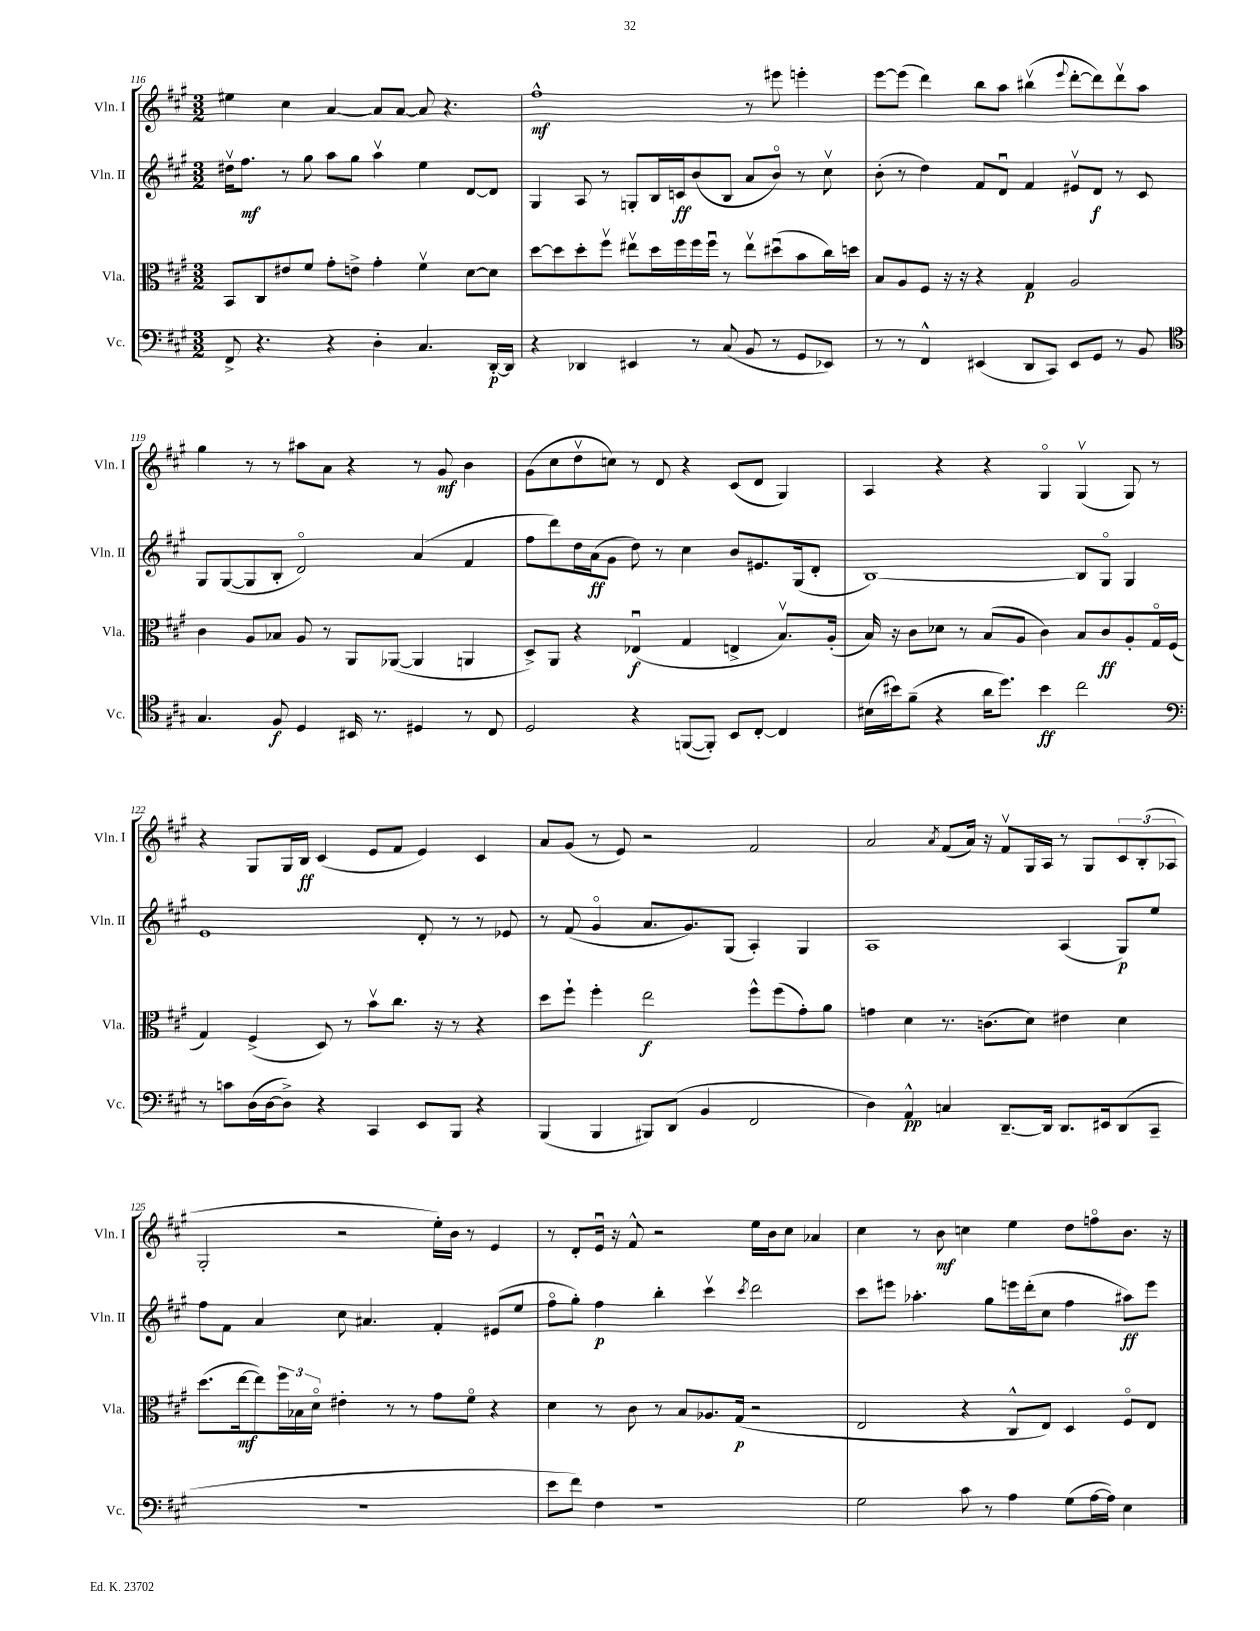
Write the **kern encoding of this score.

**kern	**dynam	**kern	**dynam	**kern	**dynam	**kern	**dynam
*part4	*part4	*part3	*part3	*part2	*part2	*part1	*part1
*staff4	*staff4	*staff3	*staff3	*staff2	*staff2	*staff1	*staff1
*I"Vc.	*	*I"Vla.	*	*I"Vln. II	*	*I"Vln. I	*
*I'Vc.	*	*I'Vla.	*	*I'Vln. II	*	*I'Vln. I	*
*clefF4	*	*clefC3	*	*clefG2	*	*clefG2	*
*k[f#c#g#]	*	*k[f#c#g#]	*	*k[f#c#g#]	*	*k[f#c#g#]	*
*M3/2	*	*M3/2	*	*M3/2	*	*M3/2	*
=116	=116	=116	=116	=116	=116	=116	=116
8FF#^/	.	8BB/L	.	16dd#Xv\KL	.	4ee#X\	.
.	.	.	.	8.ff#\J	mf	.	.
4.r	.	8C#/	.	.	.	.	.
.	.	8e#X/	.	8r	.	4cc#\	.
.	.	8f#/J	.	8gg#\	.	.	.
4r	.	8g#'\L	.	8aa\L	.	[4a/	.
.	.	8en^\J	.	8gg#\J	.	.	.
4D'\	.	4g#'\	.	4aav\	.	8a/L]	.
.	.	.	.	.	.	[8a/J	.
4.C#/	.	4f#v\	.	4ee\	.	8a/]	.
.	.	.	.	.	.	4.r	.
.	.	[8d\L	.	[8d/L	.	.	.
[16DD'/LL	p	8d\J]	.	8d/J]	.	.	.
16DD/JJ]	.	.	.	.	.	.	.
=117	=117	=117	=117	=117	=117	=117	=117
4r	.	[8dd\L	.	4G#/	.	1ff#^^	mf
.	.	8dd\]	.	.	.	.	.
4DD-X/	.	8dd'\	.	8A/	.	.	.
.	.	8ff#v\J	.	8r	.	.	.
4EE#X/	.	8ee#Xv\L	.	8Gn'/L	.	.	.
.	.	16dd\L	.	16B/L	.	.	.
.	.	16ff#\	.	16cn/J	ff	.	.
8r	.	16ff#\	.	(8b/	.	.	.
.	.	16ff#u\JJ	.	.	.	.	.
(8C#/	.	8r	.	8B/J	.	.	.
8BB/	.	8ee#v\L	.	8a/L	.	8r	.
8r	.	(8dd#Xu\	.	8b/J)	.	8eee#X\	.
8GG#/L	.	8b\	.	8r	.	4eeen'\	.
8EE-X/J)	.	16cc#\L)	.	8cc#v\	.	.	.
.	.	16ddn\JJ	.	.	.	.	.
=118	=118	=118	=118	=118	=118	=118	=118
8r	.	8B/L	.	(8b'\	.	[8eee\L	.
8r	.	8A/	.	8r	.	(8eee\J]	.
4FF#^^/	.	8F#/J	.	4dd\)	.	4ddd\)	.
.	.	16r	.	.	.	.	.
.	.	16r	.	.	.	.	.
(4EE#X/	.	4r	.	8f#/L	.	8bb\L	.
.	.	.	.	8du/J	.	8aa\J	.
8DD/L	.	4G#/	p	4f#/	.	(4bb#Xv\	.
8CC#/J)	.	.	.	.	.	.	.
.	.	.	.	.	.	8qqeee/	.
8EE#/L	.	2A/	.	8e#Xv/L	.	[8ddd'\L	.
8GG#/J	.	.	.	8d/J	f	8ddd\])	.
8r	.	.	.	8r	.	8dddv\	.
8BB/	.	.	.	8c#/	.	8aa\J	.
!!LO:LB:g=z
=119	=119	=119	=119	=119	=119	=119	=119
*clefC4	*	*	*	*	*	*	*
4.G#/	.	4c#\	.	8G#/L	.	4gg#\	.
.	.	.	.	([8G#/	.	.	.
.	.	8A/L	.	8G#/]	.	8r	.
8F#/	f	8B-X/J	.	8B'/J	.	8r	.
4D/	.	8A/	.	2d/)	.	8aa#X\L	.
.	.	8r	.	.	.	8a\J	.
16BB#X/	.	8AA/L	.	.	.	4r	.
8.r	.	.	.	.	.	.	.
.	.	([8AA-X/J	.	.	.	.	.
4D#X/	.	4AA-/]	.	(4a/	.	8r	.
.	.	.	.	.	.	8g#/	mf
8r	.	4AAn/	.	4f#/	.	4b\	.
8C#/	.	.	.	.	.	.	.
=120	=120	=120	=120	=120	=120	=120	=120
2D/	.	8D^/L)	.	8ff#\L	.	(8g#\L	.
.	.	8AA/J	.	8ddd\)	.	8cc#\	.
.	.	4r	.	16dd\L	.	8ddv\	.
.	.	.	.	(16a\J	ff	.	.
.	.	.	.	8g#\J	.	8ccn\J)	.
4r	.	(4E-Xu/	f	8dd\)	.	8r	.
.	.	.	.	8r	.	8d/	.
([8FFn/L	.	4G#/	.	4cc#\	.	4r	.
8FF'/J])	.	.	.	.	.	.	.
8BB/L	.	4En^/	.	8b/L	.	(8c#/L	.
[8C#'/J	.	.	.	8.e#X/	.	8d/J	.
4C#/]	.	8.Bv/L)	.	.	.	4G#/)	.
.	.	.	.	(16G#/k	.	.	.
.	.	.	.	8d'/J	.	.	.
.	.	(16A'/Jk	.	.	.	.	.
=121	=121	=121	=121	=121	=121	=121	=121
(16B#X\LL	.	16B/)	.	[1B)	.	4A/	.
16b#X\J)	.	16r	.	.	.	.	.
(8f#~\J	.	8c#\L	.	.	.	.	.
4r	.	8d-X\J	.	.	.	4r	.
.	.	8r	.	.	.	.	.
16a\KL	.	(8B/L	.	.	.	4r	.
8.dd\J)	.	.	.	.	.	.	.
.	.	8A/J	.	.	.	.	.
4b#\	ff	4c#\)	.	.	.	4G#/	.
2cc#\	.	8B/L	.	8B/L]	.	(4G#v/	.
.	.	8c#/	ff	8G#/J	.	.	.
.	.	8A'/	.	4G#/	.	8G#/)	.
.	.	16G#/L	.	.	.	8r	.
.	.	(16F#/JJ	.	.	.	.	.
!!LO:LB:g=z
=122	=122	=122	=122	=122	=122	=122	=122
*clefF4	*	*	*	*	*	*	*
8r	.	4G#/)	.	1e	.	4r	.
8cn\L	.	.	.	.	.	.	.
(16D\L	.	(4F#^/	.	.	.	8G#/L	.
[16D\J	.	.	.	.	.	.	.
8D^\J])	.	.	.	.	.	16G#/L	.
.	.	.	.	.	.	16B/JJ	ff
4r	.	8D/)	.	.	.	(4c#/	.
.	.	8r	.	.	.	.	.
4CC#/	.	8bv\L	.	.	.	8e/L	.
.	.	8.cc#\J	.	.	.	8f#/J	.
8EE/L	.	.	.	8d'/	.	4e/)	.
.	.	16r	.	.	.	.	.
8BBB/J	.	8r	.	8r	.	.	.
4r	.	4r	.	8r	.	4c#/	.
.	.	.	.	8e-X/	.	.	.
=123	=123	=123	=123	=123	=123	=123	=123
(4BBB/	.	8dd\L	.	8r	.	8a/L	.
.	.	8ff#`\J	.	(8f#/	.	(8g#/J	.
4BBB/	.	4ff#'\	.	4g#/	.	8r	.
.	.	.	.	.	.	8e/)	.
8BBB#X/L)	.	2ee\	f	8.a/L	.	2r	.
(8DD/J	.	.	.	.	.	.	.
.	.	.	.	8.g#/)	.	.	.
4BB/	.	.	.	.	.	.	.
.	.	.	.	(8G#/J	.	.	.
2FF#/	.	8ff#^^\L	.	4A'/)	.	2f#/	.
.	.	(8ff#\	.	.	.	.	.
.	.	8g#'\)	.	4G#/	.	.	.
.	.	8a\J	.	.	.	.	.
=124	=124	=124	=124	=124	=124	=124	=124
4D\)	.	4gn\	.	1A	.	2a/	.
4AA^^/	pp	4d\	.	.	.	.	.
.	.	.	.	.	.	8qa/	.
4Cn/	.	8.r	.	.	.	(8f#/L	.
.	.	.	.	.	.	16a/Jk)	.
.	.	(8.cn\L	.	.	.	16r	.
[8.DD~/L	.	.	.	.	.	8f#v/L	.
.	.	8d\J)	.	.	.	16G#/L	.
16DD/Jk]	.	.	.	.	.	16A/JJ	.
8.DD/L	.	4e#X\	.	(4A/	.	8r	.
.	.	.	.	.	.	8G#/L	.
16EE#X/k	.	.	.	.	.	.	.
(8DD/	.	4d\	.	8G#/L)	p	12c#/	.
.	.	.	.	.	.	(12B'/	.
8CC#~/J	.	.	.	8ee/J	.	.	.
.	.	.	.	.	.	12A-X/J	.
!!LO:LB:g=z
=125	=125	=125	=125	=125	=125	=125	=125
1.r	.	(8.dd\L	.	8ff#\L	.	2G#'/	.
.	.	.	.	8f#\J	.	.	.
.	.	[16ee\k	mf	.	.	.	.
.	.	8ee\])	.	4a/	.	.	.
.	.	24ff#\L	.	.	.	.	.
.	.	24B-X\	.	.	.	.	.
.	.	24d\JJ	.	.	.	.	.
.	.	4e#X'\	.	8cc#\	.	2r	.
.	.	.	.	4.a#X/	.	.	.
.	.	8r	.	.	.	.	.
.	.	8r	.	.	.	.	.
.	.	8g#\L	.	4f#'/	.	16ee'\LL)	.
.	.	.	.	.	.	16b\JJ	.
.	.	8f#\J	.	.	.	8r	.
.	.	4r	.	(8e#X/L	.	4e/	.
.	.	.	.	8ee/J	.	.	.
=126	=126	=126	=126	=126	=126	=126	=126
8e\L	.	4d\	.	8ff#\L	.	8r	.
8f#\J)	.	.	.	8gg#'\J)	.	8d'/L	.
4F#\	.	8r	.	4ff#\	p	16eu/Jk	.
.	.	.	.	.	.	16r	.
.	.	8c#\	.	.	.	8f#^^/	.
1r	.	8r	.	4bb'\	.	2r	.
.	.	8B/L	.	.	.	.	.
.	.	8.A-X/	.	4ccc#v\	.	.	.
.	.	(16G#/Jk	p	.	.	.	.
.	.	.	.	8qccc#/	.	.	.
.	.	2r	.	2ddd\	.	16ee\LL	.
.	.	.	.	.	.	16b\J	.
.	.	.	.	.	.	8cc#\J	.
.	.	.	.	.	.	4a-X/	.
=127	=127	=127	=127	=127	=127	=127	=127
2G#\	.	2E/	.	8ccc#\L	.	4cc#\	.
.	.	.	.	8eee#X\J	.	.	.
.	.	.	.	4.aa-X'\	.	8r	.
.	.	.	.	.	.	8b\	mf
8c#\	.	4r	.	.	.	4ccn\	.
8r	.	.	.	8gg#\L	.	.	.
4A\	.	8C#^^/L	.	16eeen\L	.	4ee\	.
.	.	.	.	(16ddd'\J	.	.	.
.	.	8E/J)	.	8cc#\J	.	.	.
(8G#\L	.	4D/	.	4ff#\	.	8dd\L	.
[16A\L	.	.	.	.	.	8ffn\	.
16A\JJ])	.	.	.	.	.	.	.
4E\	.	8F#/L	.	8aa#X\L)	ff	8.b\J	.
.	.	8E/J	.	8eee\J	.	.	.
.	.	.	.	.	.	16r	.
==	==	==	==	==	==	==	==
*-	*-	*-	*-	*-	*-	*-	*-
